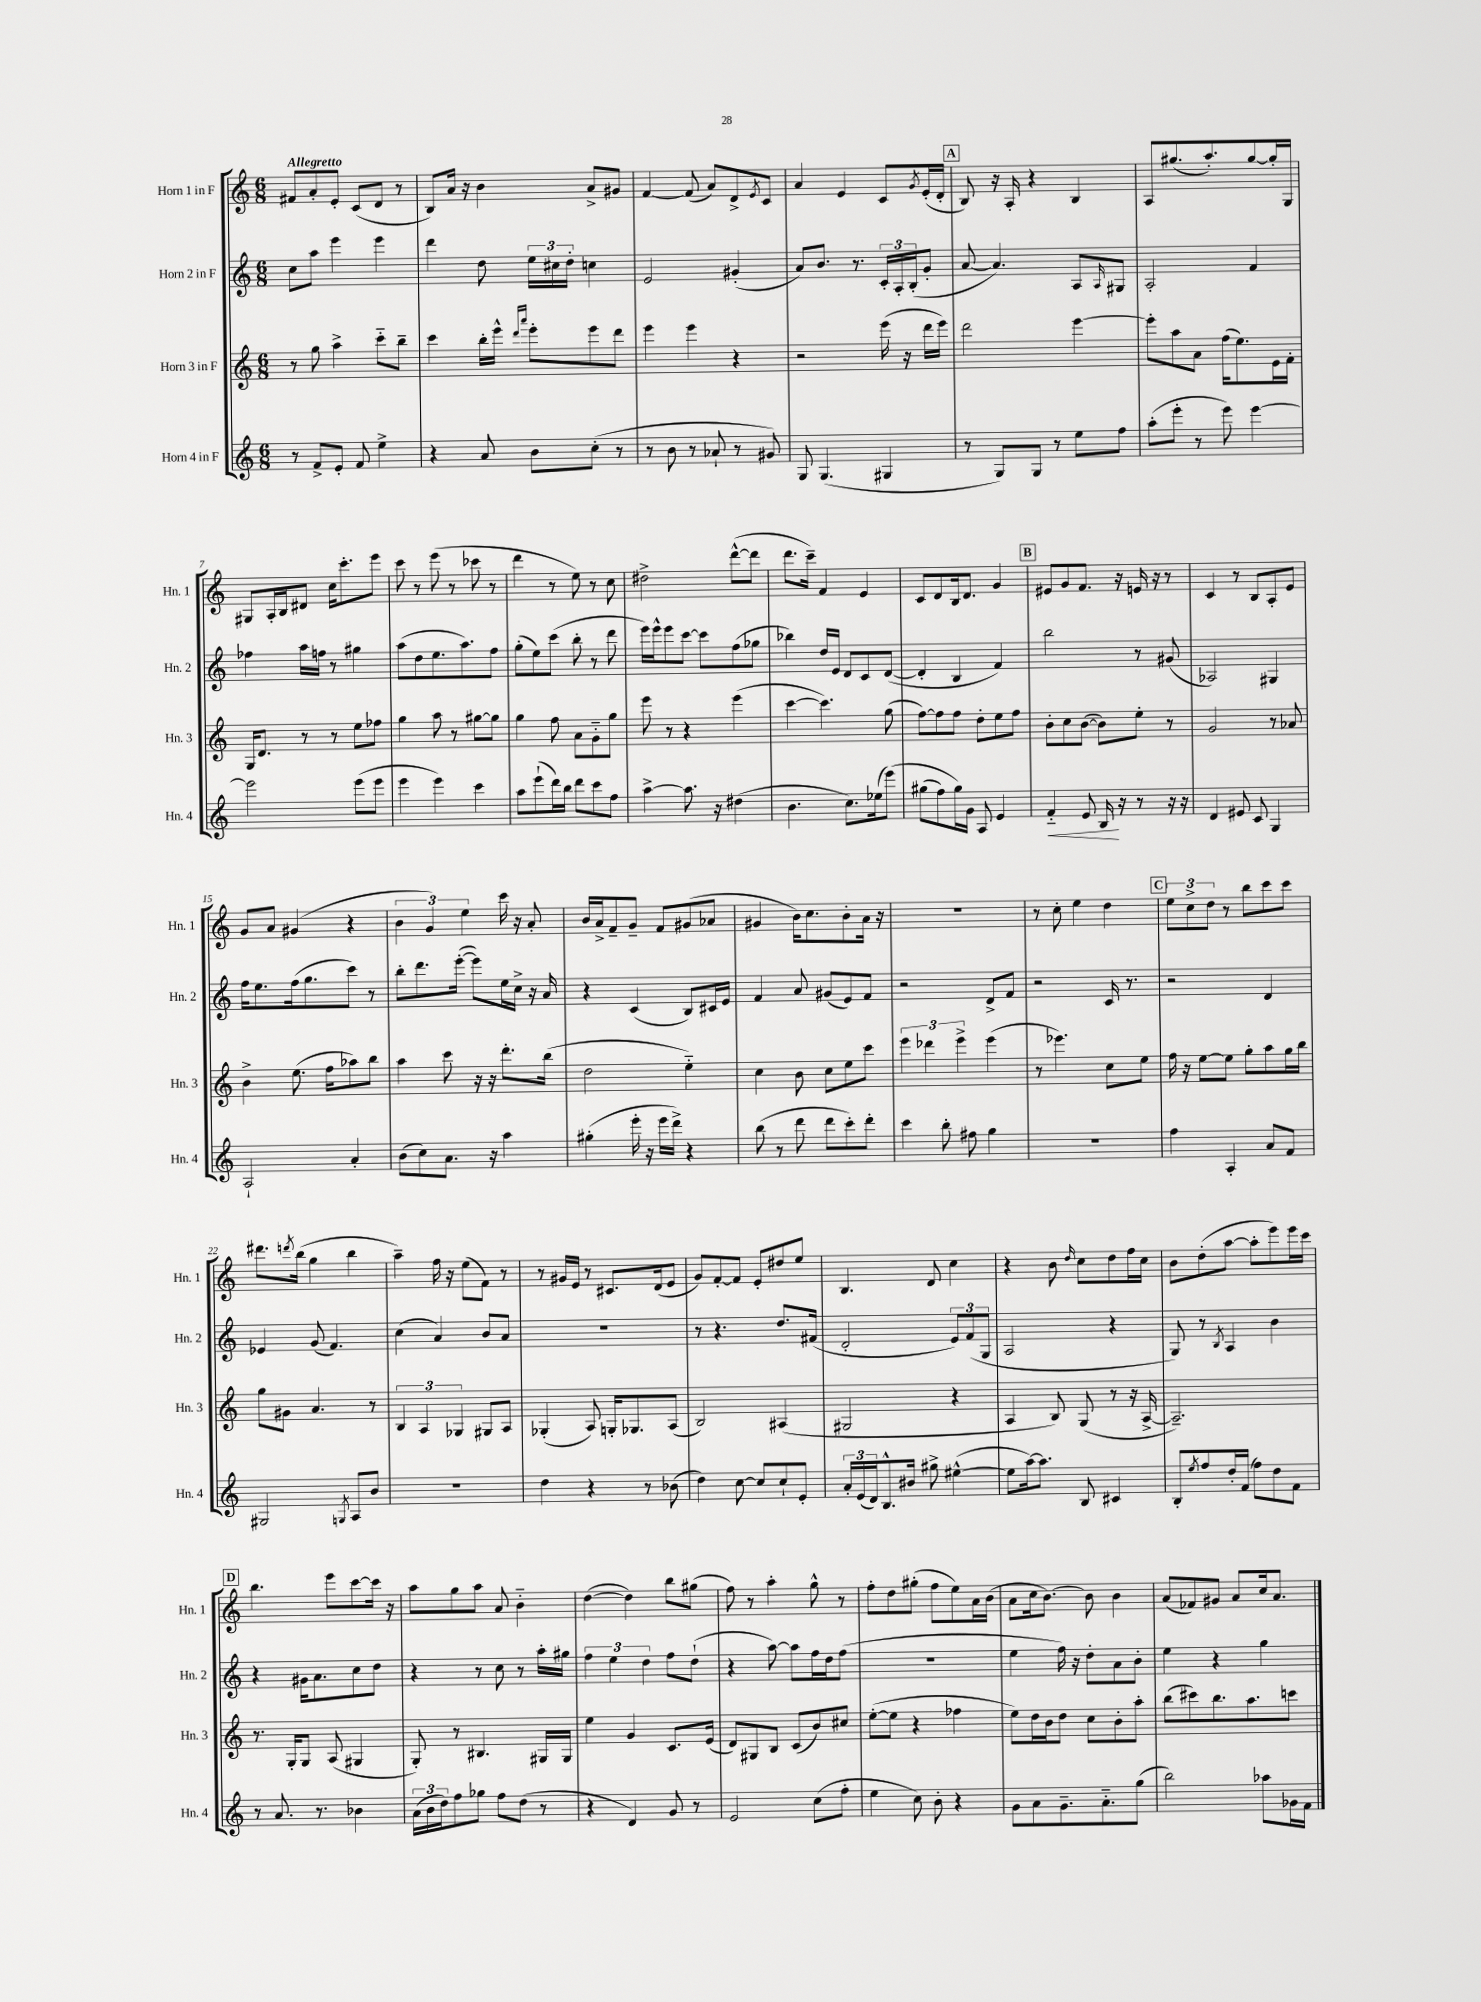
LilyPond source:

<<
\new StaffGroup <<
\new Staff = "s0" \with { instrumentName = "Horn 1 in F" shortInstrumentName = "Hn. 1" } {
    \clef treble \key c \major \numericTimeSignature \time 6/8 \tempo "Allegretto"
    fis'8 a'8-. e'8-. c'8( d'8 r8 |
    b8) a'16 r16 b'4 a'8-> gis'8 |
    f'4~ f'8( a'8) d'8-> \acciaccatura { e'8 } c'8 |
    a'4 e'4 c'8 \acciaccatura { g'8 } e'16-.( d'16-. |
    \mark \markup { \box "A" } b8) r16 a16-. r4 b4 |
    a8 gis''8.( a''8.-.) gis''8~ gis''16-. g16 |
    gis8 a16-. b16 dis'8 c''16 c'''8.-. e'''8 |
    c'''8 r8 e'''8( r8 ces'''8 r8 |
    d'''4 r8 e''8) r8 c''8 |
    dis''2-> d'''8~-^( d'''8 |
    d'''8. c'''16--) f'4 e'4 |
    c'8 d'8 b16 d'8. g'4 |
    \mark \markup { \box "B" } eis'8 g'8 f'8. r16 e'16 r16 r8 |
    c'4 r8 b8 a8-. e'8 |
    g'8 a'8 gis'4( r4 |
    \tuplet 3/2 { b'4 g'4) e''4 } c'''16 r16 a'8-. |
    b'16 a'16-> f'8-- g'8-- f'8 gis'8( aes'8 |
    gis'4 b'16) c''8. b'8-. a'16 r16 |
    R2. |
    r8 c''8-. e''4 d''4 |
    \mark \markup { \box "C" } \tuplet 3/2 { e''8 c''8-> d''8 } r8 b''8 c'''8 c'''8 |
    dis'''8. \acciaccatura { d'''8 } b''16( g''4 b''4 |
    a''4--) f''16 r16 e''8( f'8) r8 |
    r8 gis'16 e'16 r8 cis'8. d'16( e'8 |
    g'8) f'8~-. f'8 e'8-. dis''8 e''8 |
    b4. d'8 c''4 |
    r4 b'8 \grace { d''16 } c''8 d''8 f''16 c''16 |
    b'8 d''8-.( a''8~ a''8-. e'''8) e'''16 c'''16 |
    \mark \markup { \box "D" } b''4. e'''8 c'''8~ c'''16 r16 |
    a''8 g''8 a''8 a'8 b'4-_ |
    d''4~( d''4) b''8 gis''8( |
    f''8) r8 a''4-. g''8-^ r8 |
    f''8-. d''8 gis''8-.( f''8 e''8) a'16 b'16( |
    a'8 c''16 b'8.~) b'8 b'4 |
    a'8( fes'8) gis'8 a'8 c''16 a'8. \bar "|." |
}
\new Staff = "s1" \with { instrumentName = "Horn 2 in F" shortInstrumentName = "Hn. 2" } {
    \clef treble \key c \major \numericTimeSignature \time 6/8
    c''8 a''8 e'''4 e'''4 |
    d'''4 d''8 \tuplet 3/2 { e''16 cis''16 d''16-. } c''4 |
    e'2 gis'4-.( |
    a'8) b'8. r8. \tuplet 3/2 { c'16-. a16-. b16-.( } g'8-. |
    \mark \markup { \box "A" } a'8~ a'4.) a8 \grace { a16 } gis8 |
    a2-. f'4 |
    fes''4 a''16 f''16 r8 gis''4 |
    a''8( d''8 e''8. a''8.) f''8 |
    g''8-.( e''8) c'''8( b''8-. r8 d'''8 |
    e'''16) e'''16-^ e'''8 c'''8~ c'''8 f''8( ges''8 |
    bes''4) d''16 e'16 d'8 c'8 d'8~( |
    d'4-. b4 f'4) |
    \mark \markup { \box "B" } b''2 r8 gis'8( |
    aes2) gis4 |
    f''16 e''8. f''16( g''8. c'''8) r8 |
    b''8-. d'''8. e'''16~-.( e'''8) e''16 c''16-> r16 a'16 |
    r4 c'4( b8) cis'16 e'16 |
    f'4 a'8 gis'8( e'8) f'8 |
    r2 d'8-> f'8 |
    r2 c'16 r8. |
    \mark \markup { \box "C" } r2 d'4 |
    ees'4 g'8( f'4.) |
    c''4( a'4) b'8 a'8 |
    R2. |
    r8 r4. d''8. fis'16( |
    d'2-. \tuplet 3/2 { e'8) f'8( g8 } |
    a2 r4 |
    g8) r8 \acciaccatura { b8 } a4 b'4 |
    \mark \markup { \box "D" } r4 gis'16 a'8. c''8 d''8 |
    r4 r8 c''8 r8 a''16-. gis''16 |
    \tuplet 3/2 { f''4 e''4 d''4 } f''8 d''8-!( |
    r4 a''8~) a''8 f''16 d''16 f''8( |
    R2. |
    e''4 f''16) r16 d''8-. a'8 b'8-. |
    e''4 r4 g''4 \bar "|." |
}
\new Staff = "s2" \with { instrumentName = "Horn 3 in F" shortInstrumentName = "Hn. 3" } {
    \clef treble \key c \major \numericTimeSignature \time 6/8
    r8 g''8 a''4-> c'''8-_ b''8-- |
    c'''4 b''16-. e'''16-^ \grace { d'''16 a'''16 } e'''8-. e'''8 d'''8 |
    e'''4 e'''4 r4 |
    r2 e'''16( r16 d'''16 e'''16) |
    \mark \markup { \box "A" } d'''2 e'''4~ |
    e'''8-. a''8 a'8 f''16( e''8.) e'16 f'16-. |
    g16 d'8. r8 r8 e''8 fes''8 |
    g''4 a''8 r8 gis''8~ gis''8 |
    g''4 f''8 a'8 g'8-_ g''8 |
    e'''8 r8 r4 e'''4( |
    c'''4~ c'''4.) g''8( |
    f''8~) f''8 f''8 d''8-. e''8 f''8 |
    \mark \markup { \box "B" } b'8-. c''8 b'8~( b'8) e''8-. r8 |
    g'2 r8 aes'8 |
    b'4-> e''8.( f''16 aes''8) b''8 |
    a''4 c'''8 r16 r16 d'''8.-. b''16( |
    d''2 e''4-_) |
    c''4 b'8 c''8 e''8 c'''8 |
    \tuplet 3/2 { e'''4 des'''4 e'''4-> } e'''4( |
    r8 ees'''4.) c''8 e''8 |
    \mark \markup { \box "C" } f''16 r16 e''8~ e''8 g''8-. a''8 g''16 b''16 |
    g''8 gis'8 a'4. r8 |
    \tuplet 3/2 { b4 a4 ges4 } gis8 a8 |
    ges4-.( a8) g16-. ges8. a8( |
    b2) ais4( |
    gis2 r4 |
    a4 b8) g8( r8 r16 a16~-> |
    a2.--) |
    \mark \markup { \box "D" } r8. g16-. g8 a8( gis4 |
    g8-.) r8 bis4. gis16 gis16 |
    e''4 g'4 c'8. e'16( |
    d'8) gis8 b8 c'8( b'8) cis''8 |
    e''8~-.( e''8 r4 fes''4 |
    e''8) d''16 b'16 d''8 c''8 b'8-. a''8-. |
    b''8( cis'''8) b''8. a''8. c'''8 \bar "|." |
}
\new Staff = "s3" \with { instrumentName = "Horn 4 in F" shortInstrumentName = "Hn. 4" } {
    \clef treble \key c \major \numericTimeSignature \time 6/8
    r8 f'8-> e'8-. f'8 e''4-> |
    r4 a'8 b'8 c''8-.( r8 |
    r8 b'8 r8 aes'8-! r8 gis'8) |
    g8 g4.( gis4 |
    \mark \markup { \box "A" } r8 g8) g8 r8 e''8 f''8 |
    a''8-.( e'''8-. r8 e'''8) e'''4~ |
    e'''2 e'''8( e'''8 |
    e'''4 e'''4) c'''4 |
    a''8 e'''8-!( d'''16) b''16 d'''8 c'''8 f''8 |
    a''4~-> a''8. r16 dis''4( |
    b'4. c''8.) ees''16( e'''8)\( |
    gis''8( f''8) gis''16\) g'16 a8 e'4 |
    \mark \markup { \box "B" } f'4-_\< e'8 b16\! r16 r8 r16 r16 |
    d'4 eis'8 c'8 g4 |
    a2-! a'4-. |
    b'8( c''8) a'8. r16 a''4 |
    gis''4-.( e'''16-. r16 e'''16 d'''16->) r4 |
    b''8( r8 d'''8 d'''8 c'''8-.) d'''8-. |
    c'''4 b''8-. fis''8 g''4 |
    R2. |
    \mark \markup { \box "C" } f''4 a4-. a'8 f'8 |
    gis2 \acciaccatura { g8 } a8 b'8 |
    R2. |
    d''4 r4 r8 bes'8( |
    d''4) c''8~ c''8 c''8-! e'8-. |
    \tuplet 3/2 { a'16-. e'16( d'16) } b8.-^ bis'16 gis''8-> eis''4~-^( |
    eis''8 a''16~) a''8. b8 cis'4 |
    b8-. \acciaccatura { e''8 } f''8 d''16-. f'16( f''8) d''8 f'8 |
    \mark \markup { \box "D" } r8 a'8. r8. bes'4 |
    \tuplet 3/2 { a'16( b'16 d''16) } f''8 ges''8 f''8 d''8( r8 |
    r4 d'4) g'8 r8 |
    e'2 c''8( f''8-. |
    e''4 c''8) b'8-. r4 |
    g'8 a'8 g'8.-- a'8.-_ g''8( |
    b''2) aes''8 ges'16 f'16 \bar "|." |
}
>>
>>
